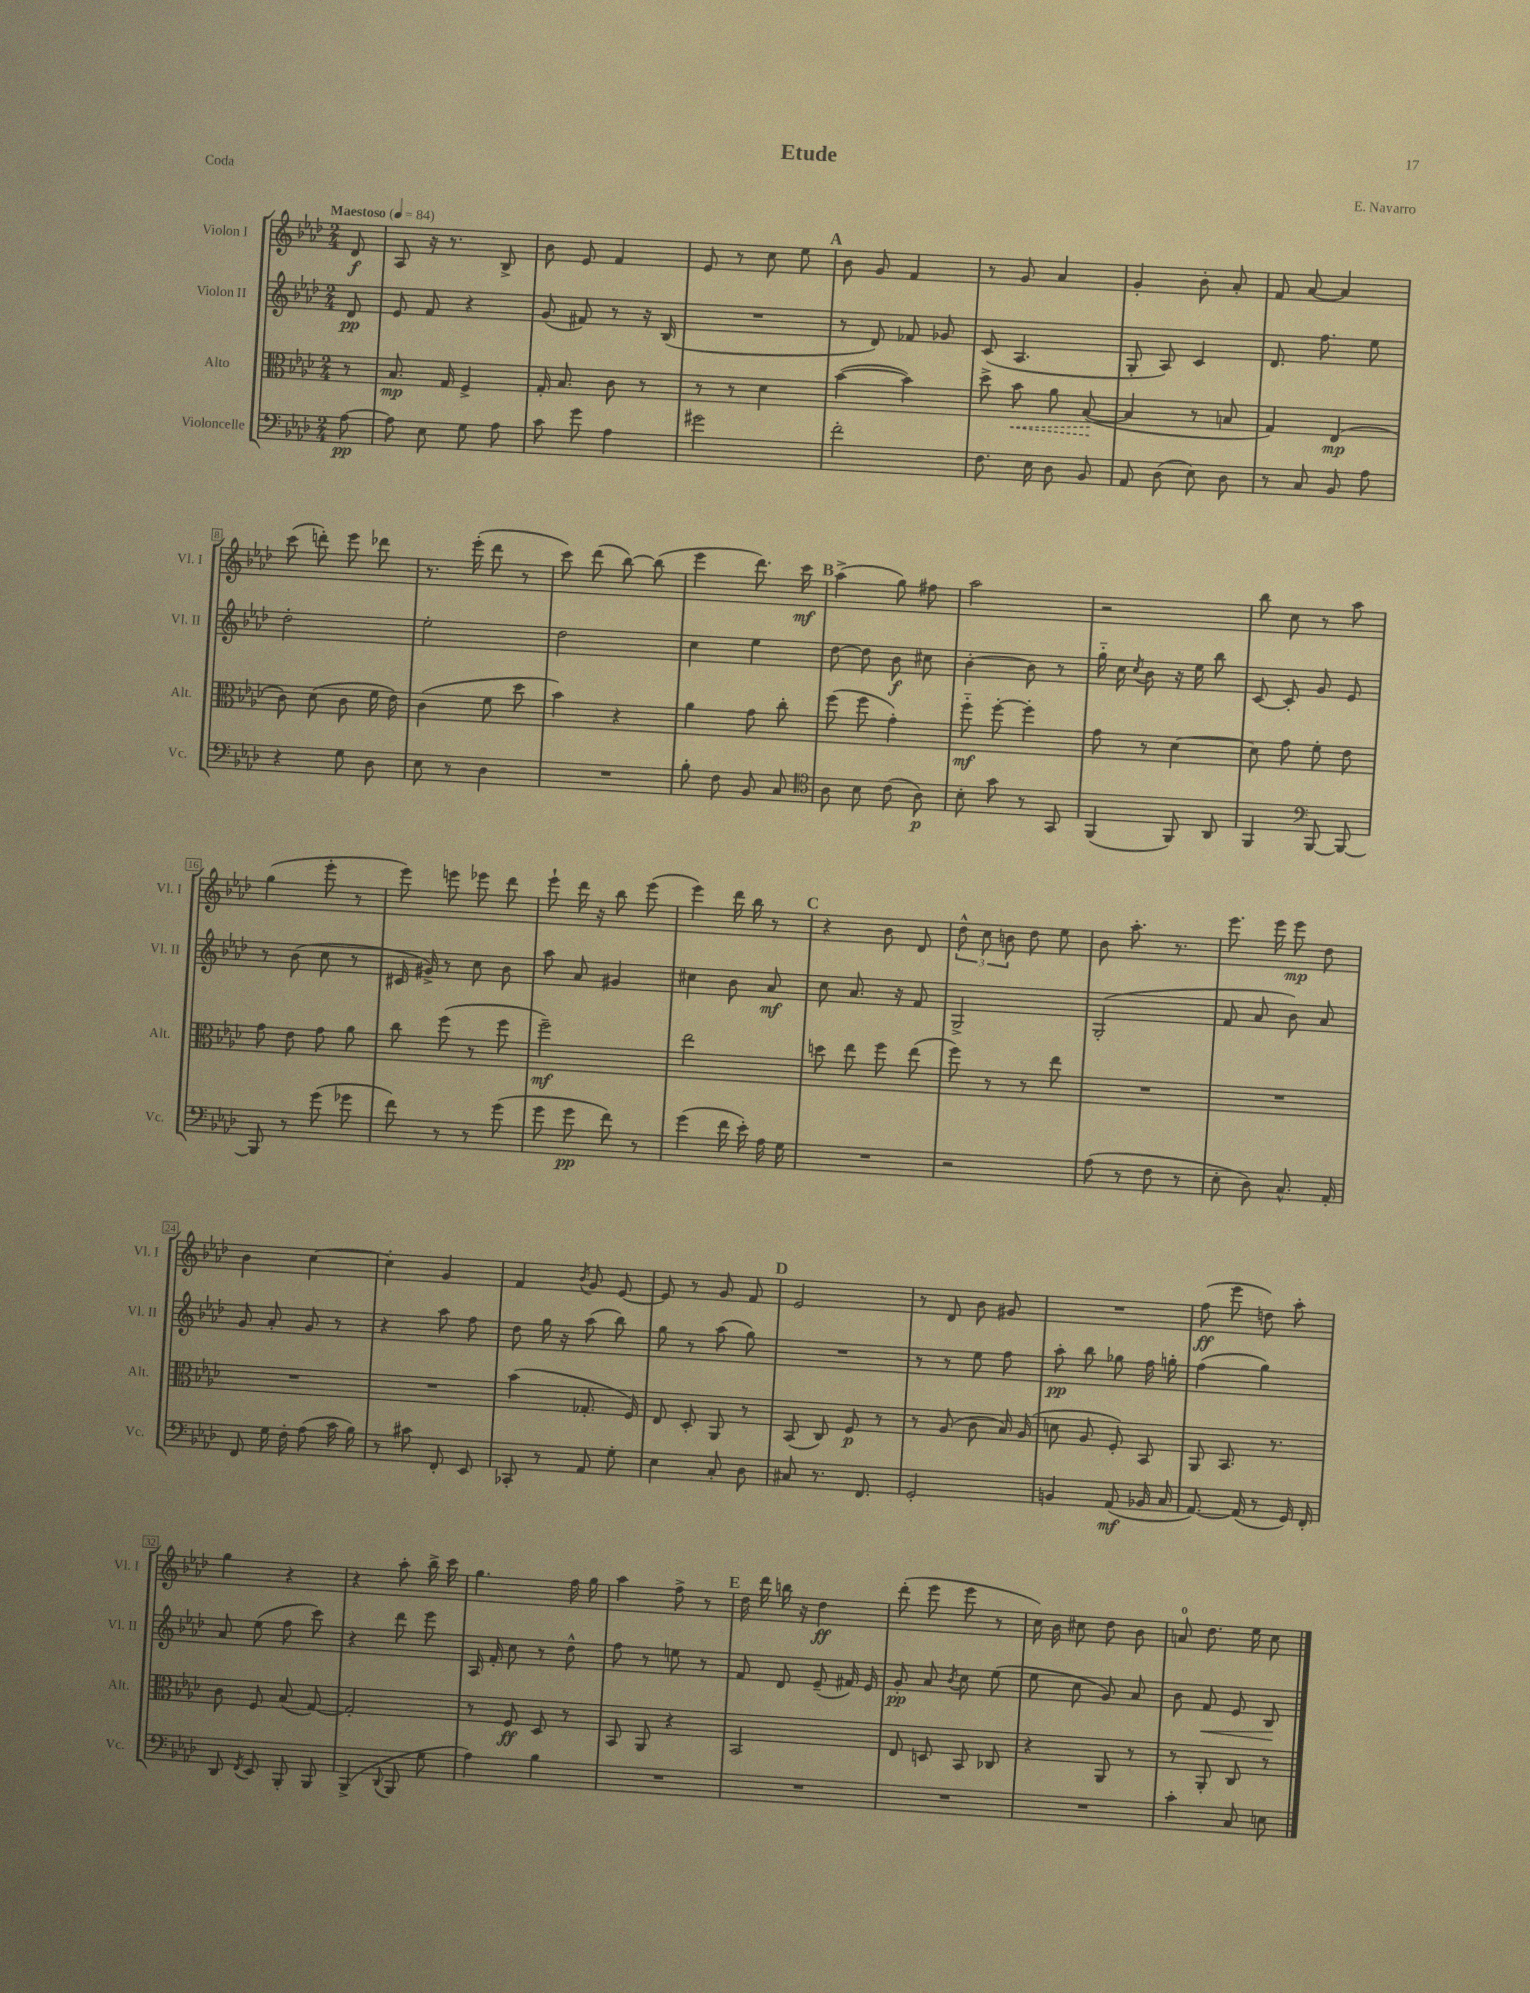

**kern	**kern	**kern	**kern
*staff4	*staff3	*staff2	*staff1
*clefF4	*clefC3	*clefG2	*clefG2
*k[b-e-a-d-]	*k[b-e-a-d-]	*k[b-e-a-d-]	*k[b-e-a-d-]
*M2/4	*M2/4	*M2/4	*M2/4
*MM84	*MM84	*MM84	*MM84
[8A-\	8r	8d-/	8d-/
=	=	=	=
8A-\]	8.B-/	8e-/	8A-/
8E-\	.	8f/	16r
.	16G/	.	8.r
8G\	4F^/	4r	.
8A-\	.	.	8B-^/
=	=	=	=
8c\	16G'/	(8g/	8b-\
.	8.B-/	.	.
8g\	.	8f#/)	8e-/
4A-\	8c\	8r	4f/
.	8r	16r	.
.	.	(16B-/	.
=	=	=	=
2g#\	8r	2r	8e-/
.	8r	.	8r
.	4d-\	.	8cc\
.	.	.	8ee-\
=	=	=	=
2f'\	([4b-\	8r	8b-\
.	.	8d-/)	8g/
.	4b-\])	8f-/	4f/
.	.	8g-/	.
=	=	=	=
8.F\	8dd-^\	(8c/	8r
.	8b-\	4.A-/	8g/
16E-\	.	.	.
8D-\	8a-\	.	4a-/
8BB-/	([8B-/	.	.
=	=	=	=
8AA-/	4B-/]	8G'/	4g'/
(8D-\	.	8A-/)	.
8E-\)	8r	4c/	8b-'\
8D-\	8B/	.	8a-'/
=	=	=	=
8r	4G/)	8.d-/	8f/
8C/	.	.	[8a-/
.	.	8.ff\	.
8BB-/	(4E-/	.	4a-/]
8A-\	.	8ee-\	.
=	=	=	=
4r	8c\)	2dd-'\	(8ccc\
.	(8d-\	.	8ddd'\)
8G\	8c\	.	8eee-\
8D-\	16f\	.	8ddd-\
.	16e-\)	.	.
=	=	=	=
8E-\	(4c\	2ee-'\	8.r
8r	.	.	.
.	.	.	(16eee-'\
4D-\	8f\	.	8ddd-\
.	8dd-\	.	8r
=	=	=	=
2r	4b-\)	2dd-\	8ccc\)
.	.	.	(8ddd-\
.	4r	.	[8bb-\)
.	.	.	(8bb-\]
=	=	=	=
8B-'\	4a-\	4cc\	4eee-\
8F\	.	.	.
8BB-/	8g\	4ee-\	8.ddd-\)
8C/	8cc'\	.	.
.	.	.	16ccc\
=	=	=	=
*clefC4	*	*	*
8A-\	(8ff\	[8dd-\	(4aa-^\
8B-\	8ff\	8dd-\]	.
(8c\	4g'\)	8b-\	8gg\)
8A-\)	.	8cc#\	8ff#\
=	=	=	=
8B-'\	8ff'~\	[4b-'\	2aa-\
8g\	[8ff'\	.	.
8r	4ff'\]	8b-\]	.
8GG/	.	8r	.
=	=	=	=
(4FF/	8g\	16gg'~\	2r
.	.	16cc\	.
.	.	8qcc/	.
.	8r	8b-\	.
8FF/)	[4d-\	16r	.
.	.	16ee-\	.
8AA-/	.	8bb-\	.
=	=	=	=
4FF/	8d-\]	[8c/	8bb-\
.	8g\	8c'/]	8cc\
*clefF4	*	*	*
[8BBB-/	8f'\	8g/	8r
8BBB-/_	8e-\	8e-/	8aa-\
=	=	=	=
8BBB-/]	8g\	8r	(4gg\
8r	8e-\	(8b-\	.
(8g\	8g\	8cc\	8eee-'\
8g-\	8a-\	8r	8r
=	=	=	=
8f\)	8cc\	16c#/	8eee-\)
.	.	16g#^/)	.
8r	(8ff\	8r	8eee\
8r	8r	8cc\	8eee-\
(8g\	8ff\	8b-\	8ddd-\
=	=	=	=
8g\	2ff~\)	8aa-\	8eee-`\
8g\	.	8a-/	16ddd-\
.	.	.	16r
8f\)	.	4g#/	8bb-\
8r	.	.	(8eee-\
=	=	=	=
(4g\	2ee-\	4cc#\	4eee-\)
16f\	.	8b-\	16ddd-\
16e-'\)	.	.	16bb-\
16A-\	.	8a-/	8r
16G\	.	.	.
=	=	=	=
2r	8dd\	8cc\	4r
.	8ee-\	8.a-/	.
.	8ff\	.	8b-\
.	.	16r	.
.	(8ee-\	8f/	8d-/
=	=	=	=
2r	8ff\)	2G^/	12dd-^^\
.	.	.	12cc\
.	8r	.	.
.	.	.	12b\
.	8r	.	8dd-\
.	8ee-\	.	8ee-\
=	=	=	=
(8A-\	2r	(2G'/	8b-\
8r	.	.	8.aa-'\
8F\	.	.	.
.	.	.	8.r
8r	.	.	.
=	=	=	=
8E-'\	2r	8f/	8.eee-\
8D-\)	.	8a-/	.
.	.	.	16eee-\
8.C^^/	.	8b-\)	8eee-\
.	.	8a-/	8dd-\
16AA-'/	.	.	.
=	=	=	=
8FF/	2r	8g/	4b-\
16G\	.	8a-'/	.
16F'\	.	.	.
(8A-\	.	8g/	[4cc\
16c\	.	8r	.
16B-\)	.	.	.
=	=	=	=
8r	2r	4r	4cc'\]
8c#\	.	.	.
8FF'/	.	8aa-\	4g/
8EE-/	.	8ff\	.
=	=	=	=
8CC-'/	(4b-\	8dd-\	4f/
8r	.	16gg\	.
.	.	16r	.
.	.	.	8qb-/
8AA-/	8.G-'/	(8aa-\	8g/
8G'\	.	8bb-\)	[8e-/
.	16F/)	.	.
=	=	=	=
4E-\	8E-/	8gg\	8e-/]
.	8D-'/	8r	8r
8C'/	8AA-/	(8aa-\	8g/
8D-\	8r	8gg\)	8f/
=	=	=	=
8C#/	(8BB-/	2r	2e-/
8.r	8C/)	.	.
.	8F/	.	.
8.FF/	.	.	.
.	8r	.	.
=	=	=	=
2GG'/	8r	8r	8r
.	(8A-/	8r	8d-/
.	8c\	8ee-\	8b-\
.	16B-/)	8ff\	8g#/
.	(16A-/	.	.
=	=	=	=
4BB/	8d\	8aa-'\	2r
.	8A-/	8bb-\	.
(8AA-/	8F'/)	8gg-\	.
16BB-/	8BB-/	16ff\	.
16C/	.	16gg'\	.
=	=	=	=
[8.AA-/)	8AA-/	(4ff\	(8ff\
.	8.BB-/	.	8eee-\
(16AA-/]	.	.	.
8r	.	4gg\)	8dd\)
.	8.r	.	.
16GG/)	.	.	8aa-'\
16FF'/	.	.	.
=	=	=	=
8DD-/	8c\	8a-/	4gg\
8qFF/	.	.	.
8EE-/	8F/	(8ee-\	.
8BBB-'/	(8B-/	8ff\	4r
8BBB-/	[8G/)	8ccc\)	.
=	=	=	=
(4BBB-^/	2G'/]	4r	4r
8qqDD-/	.	.	.
8BBB-/	.	8ddd-\	8aa-'\
8G\	.	8eee-\	16bb-^\
.	.	.	16ccc\
=	=	=	=
4A-\)	8r	16A-/	4.gg\
.	.	16f'/	.
.	8F/	8cc\	.
4B-\	8D-/	8r	.
.	8r	8dd-^^\	16ff\
.	.	.	16gg\
=	=	=	=
2r	8BB-/	8ff\	4aa-\
.	8AA-/	8r	.
.	4r	8ee\	8ff^\
.	.	8r	8r
=	=	=	=
2r	2BB-/	8f/	16dd-\
.	.	.	16ddd-\
.	.	8d-/	16bb\
.	.	.	16r
.	.	(8e-~/	4dd-\
.	.	16f#/)	.
.	.	16e-/	.
=	=	=	=
2r	8E-/	8g'/	(8ddd-'\
.	8D/	8a-/	8eee-\
.	.	8qb-/	.
.	8BB-/	8cc\	8eee-\
.	8C-/	(8ee-\	8r
=	=	=	=
2r	4r	8ee-\	16cc\)
.	.	.	16b-\
.	.	8cc\	8cc#\
.	8AA-/	8g/)	8dd-\
.	8r	8a-/	8b-\
=	=	=	=
4c'\	8r	8b-\	8a/
.	8AA-'/	8f/	8.dd-\
8C/	8C/	8e-/	.
.	.	.	16ee-\
8E\	8r	8B-/	8cc\
==	==	==	==
*-	*-	*-	*-
